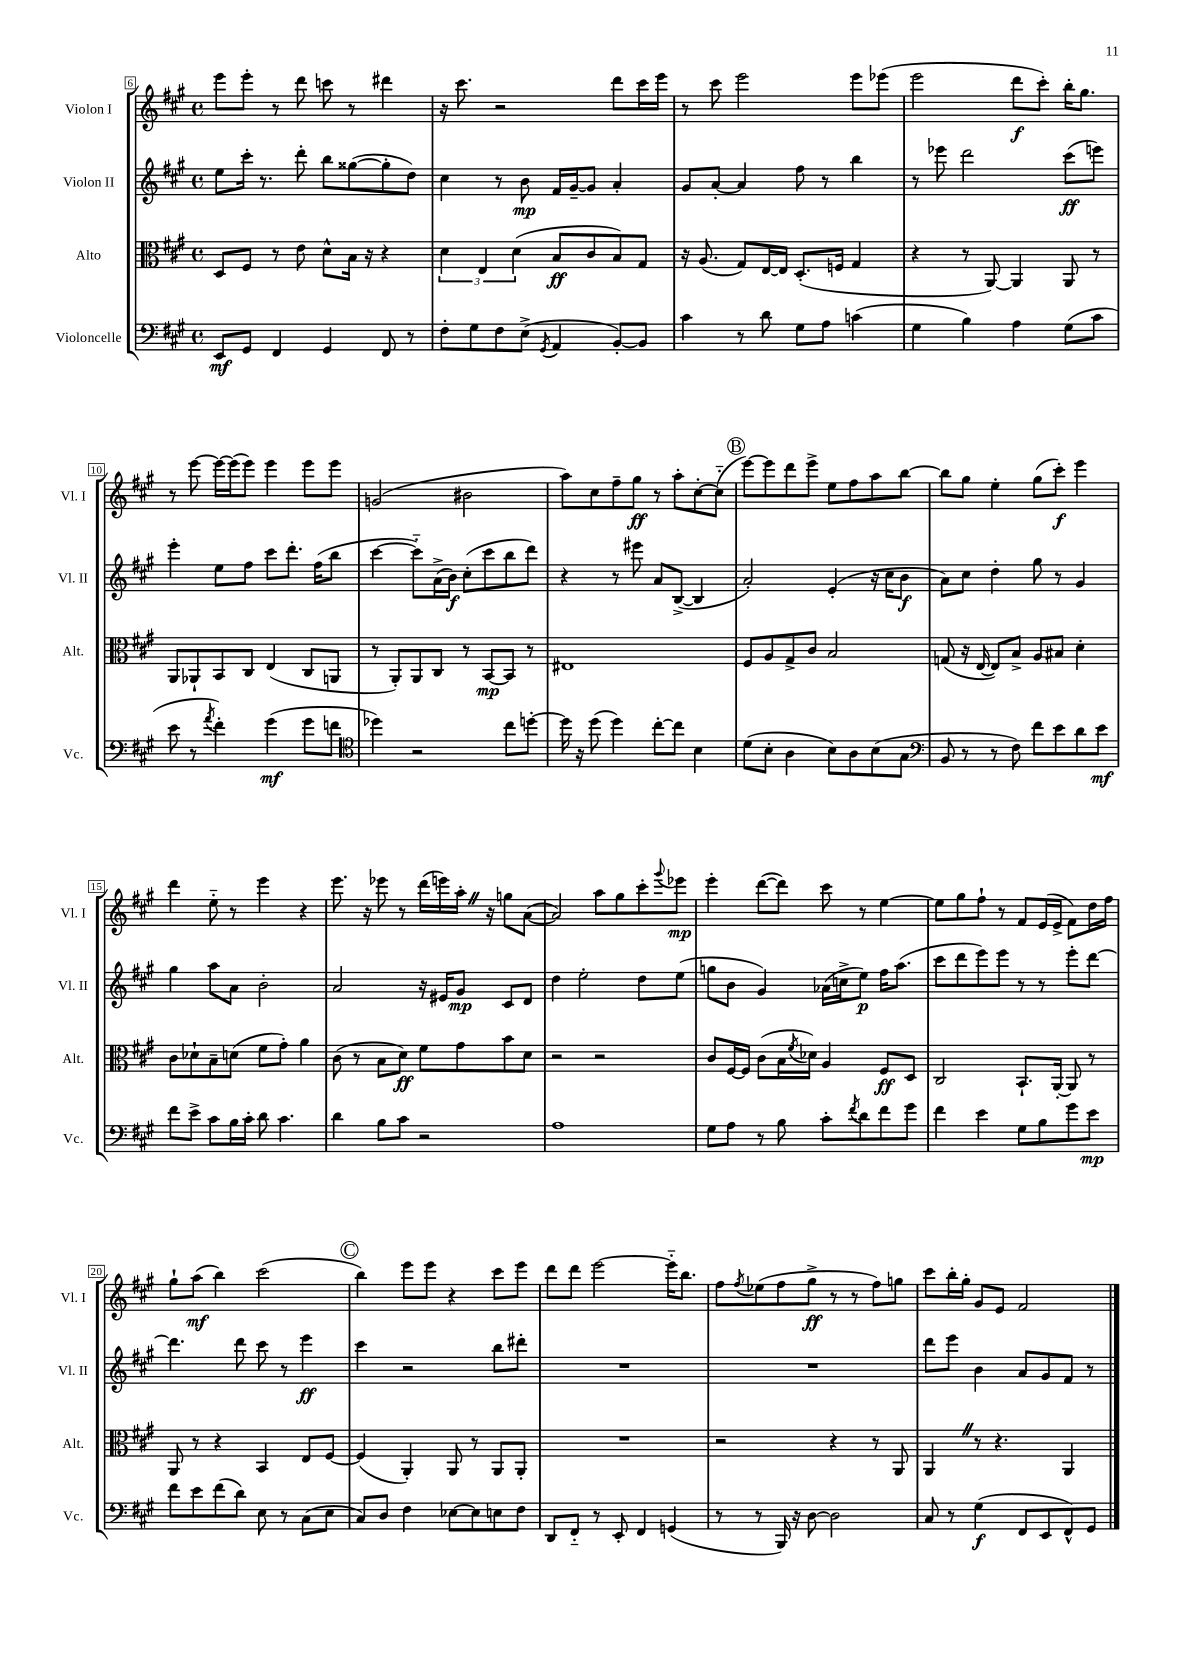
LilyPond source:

<<
\new StaffGroup <<
\new Staff = "s0" \with { instrumentName = "Violon I" shortInstrumentName = "Vl. I" } {
    \clef treble \key a \major \defaultTimeSignature \time 4/4
    e'''8 e'''8-. r8 d'''8 c'''8 r8 dis'''4 |
    r16 cis'''8. r2 d'''8 cis'''16 e'''16 |
    r8 cis'''8 e'''2 e'''8 ees'''8( |
    e'''2 d'''8\f cis'''8-.) b''16-. gis''8. |
    r8 e'''8~ e'''16~ e'''16( e'''8) e'''4 e'''8 e'''8 |
    g'2( bis'2 |
    a''8) cis''8 fis''8-- gis''8\ff r8 a''8-. cis''8~-. cis''8-_( |
    \mark \markup { \circle "B" } e'''8~) e'''8 d'''8 e'''8-> e''8 fis''8 a''8 b''8~ |
    b''8 gis''8 e''4-. gis''8( cis'''8-.\f) e'''4 |
    d'''4 e''8-_ r8 e'''4 r4 |
    e'''8. r16 ees'''8 r8 d'''16( e'''16) a''16-. \once \override BreathingSign.text = \markup { \musicglyph "scripts.caesura.straight" } \breathe r16 g''8 a'8~( |
    a'2) a''8 gis''8 cis'''8-. \appoggiatura { gis'''8 } ees'''8\mp |
    e'''4-. d'''8~( d'''8) cis'''8 r8 e''4~ |
    e''8 gis''8 fis''8-! r8 fis'8 e'16( e'16-> fis'8) d''16 fis''16 |
    gis''8-! a''8\mf( b''4) cis'''2( |
    \mark \markup { \circle "C" } b''4) e'''8 e'''8 r4 cis'''8 e'''8 |
    d'''8 d'''8 e'''2~ e'''16-_ b''8. |
    fis''8 \acciaccatura { fis''8 } ees''8( fis''8 gis''8->\ff r8 r8 fis''8) g''8 |
    cis'''8 b''16-. gis''16-. gis'8 e'8 fis'2 \bar "|." |
}
\new Staff = "s1" \with { instrumentName = "Violon II" shortInstrumentName = "Vl. II" } {
    \clef treble \key a \major \defaultTimeSignature \time 4/4
    e''8 cis'''16-. r8. d'''8-. b''8 gisis''8~( gisis''8-. d''8) |
    cis''4 r8 b'8\mp fis'16 gis'16~-- gis'8 a'4-. |
    gis'8 a'8~-. a'4 fis''8 r8 b''4 |
    r8 ees'''8 d'''2 cis'''8\ff( e'''8) |
    e'''4-. e''8 fis''8 cis'''8 d'''8.-. fis''16( b''8 |
    cis'''4~ cis'''8-_) a'16->( b'16\f) cis''8-.( cis'''8 b''8 d'''8) |
    r4 r8 eis'''8 a'8 b8~->( b4 |
    \mark \markup { \circle "B" } a'2-.) e'4-.( r16 cis''16 b'8\f |
    a'8) cis''8 d''4-. gis''8 r8 gis'4 |
    gis''4 a''8 a'8 b'2-. |
    a'2 r16 eis'16 gis'8\mp cis'8 d'8 |
    d''4 e''2-. d''8 e''8( |
    g''8 b'8 gis'4) aes'16( c''16-> e''8\p) fis''16 a''8.( |
    cis'''8 d'''8 e'''8) e'''8 r8 r8 e'''8-. d'''8~ |
    d'''4. d'''8 cis'''8 r8 e'''4\ff |
    \mark \markup { \circle "C" } cis'''4 r2 b''8 dis'''8-. |
    R1 |
    R1 |
    d'''8 e'''8 b'4 a'8 gis'8 fis'8 r8 \bar "|." |
}
\new Staff = "s2" \with { instrumentName = "Alto" shortInstrumentName = "Alt." } {
    \clef alto \key a \major \defaultTimeSignature \time 4/4
    d8 fis8 r8 e'8 d'8-^ b16 r16 r4 |
    \tuplet 3/2 { d'4 e4 d'4( } b8\ff cis'8 b8) gis8 |
    r16 a8.( gis8) e16~ e16 d8.-.( f16 gis4 |
    r4 r8 a,8~) a,4 a,8 r8 |
    a,8 aes,8-! b,8 cis8 e4( cis8 a,8 |
    r8 a,8-.) a,8 cis8 r8 b,8~\mp b,8 r8 |
    eis1 |
    \mark \markup { \circle "B" } fis8 a8 gis8-> cis'8 b2 |
    g8( r16 e16~ e8) b8-> a8 bis8 d'4-. |
    cis'8 des'8-! b8-- d'8( fis'8 gis'8-.) a'4 |
    cis'8( r8 b8 d'8\ff) fis'8 gis'8 b'8 d'8 |
    r2 r2 |
    cis'8 fis16~ fis16 cis'8( b16 \acciaccatura { fis'8 } des'16) a4 fis8\ff d8 |
    cis2 b,8.-! a,16~-. a,8 r8 |
    a,8 r8 r4 b,4 e8 fis8~ |
    \mark \markup { \circle "C" } fis4( a,4-.) a,8 r8 a,8 a,8-. |
    R1 |
    r2 r4 r8 a,8 |
    a,4 \once \override BreathingSign.text = \markup { \musicglyph "scripts.caesura.straight" } \breathe r8 r4. a,4 \bar "|." |
}
\new Staff = "s3" \with { instrumentName = "Violoncelle" shortInstrumentName = "Vc." } {
    \clef bass \key a \major \defaultTimeSignature \time 4/4
    e,8\mf gis,8 fis,4 gis,4 fis,8 r8 |
    fis8-. gis8 fis8 e8->( \acciaccatura { gis,8 } a,4 b,8~-.) b,8 |
    cis'4 r8 d'8 gis8 a8 c'4( |
    gis4 b4) a4 gis8( cis'8 |
    e'8 r8 \acciaccatura { a'8 } fis'4-.) gis'4\mf( gis'8 f'8 |
    \clef tenor des''4) r2 cis''8 d''8~-. |
    d''16 r16 d''8( d''4) cis''8~-. cis''8 b4 |
    \mark \markup { \circle "B" } d'8( b8-. a4 b8) a8 b8( gis8 |
    \clef bass b,8 r8 r8 fis8) fis'8 e'8 d'8 e'8\mf |
    fis'8 e'8-> cis'8 b16 cis'16-. d'8 cis'4. |
    d'4 b8 cis'8 r2 |
    a1 |
    gis8 a8 r8 b8 cis'8-. \acciaccatura { fis'8 } d'8 fis'8 gis'8 |
    fis'4 e'4 gis8 b8 gis'8 e'8\mp |
    fis'8 e'8 fis'8( d'8) e8 r8 cis8( e8 |
    \mark \markup { \circle "C" } cis8) d8 fis4 ees8~ ees8 e8 fis8 |
    d,8 fis,8-_ r8 e,8-. fis,4 g,4( |
    r8 r8 b,,16) r16 d8~ d2 |
    cis8 r8 gis4\f( fis,8 e,8 fis,8-^) gis,8 \bar "|." |
}
>>
>>
\layout { \context { \Score currentBarNumber = #6 \override BarNumber.stencil = #(make-stencil-boxer 0.1 0.3 ly:text-interface::print) } }
